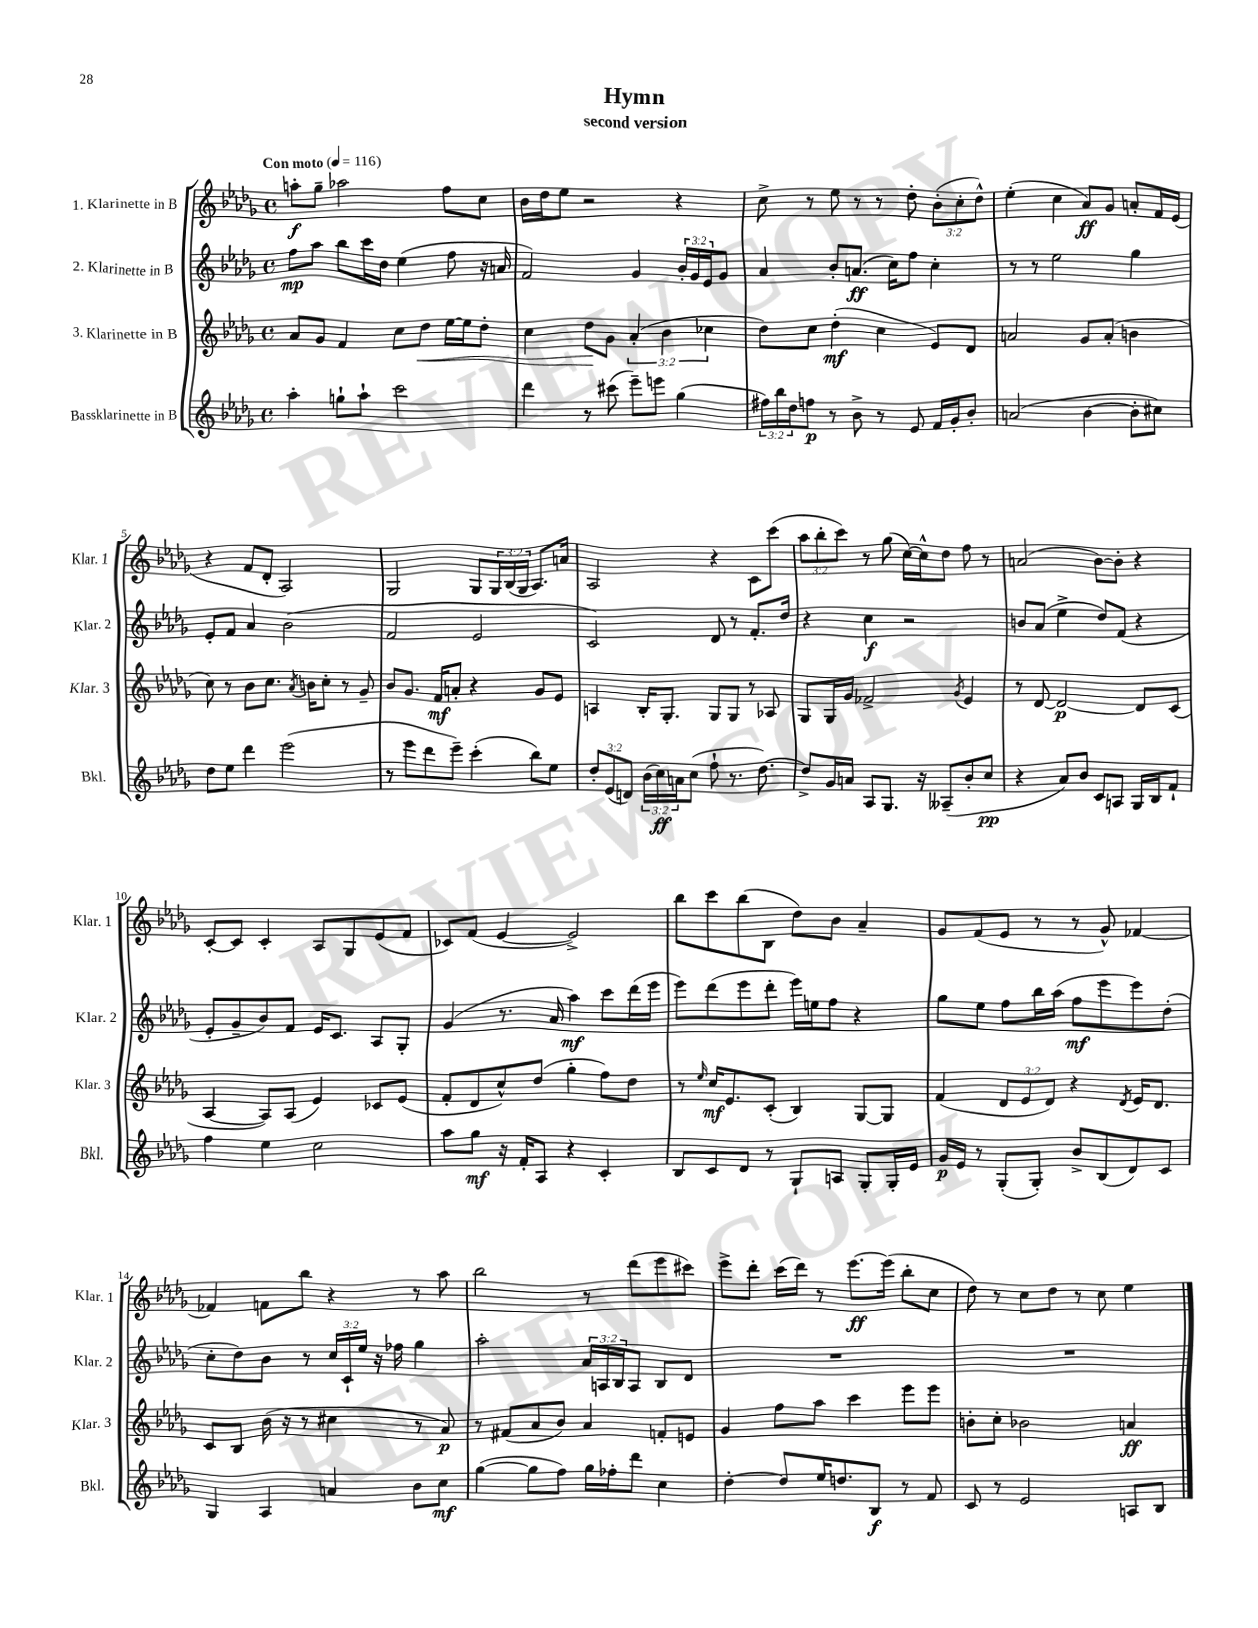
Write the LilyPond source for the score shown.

\header { title = "Hymn" subtitle = "second version" }
<<
\new StaffGroup <<
\new Staff = "s0" \with { instrumentName = "1. Klarinette in B" shortInstrumentName = "Klar. 1" } {
    \clef treble \key des \major \defaultTimeSignature \time 4/4 \override Staff.TupletNumber.text = #tuplet-number::calc-fraction-text \tempo "Con moto" 4 = 116
    a''8-.\f ges''8-- aes''2 f''8 c''8 |
    bes'16 des''16 ees''8 r2 r4 |
    c''8-> r8 ees''8 r8 r8 des''8-. \tuplet 3/2 { bes'8-.( c''8-. des''8-^) } |
    ees''4-.( c''4 aes'8\ff) ges'8 a'8-. f'16 ees'16( |
    r4 f'8 des'8-. aes2) |
    ges2 ges8 \tuplet 3/2 { ges16 bes16( ges16 } aes8.) a'16 |
    aes2 r4 c'8 c'''8( |
    \tuplet 3/2 { aes''8 bes''8-. c'''8) } r8 ges''8( c''16~) c''16-^ des''8 f''8 r8 |
    a'2( bes'8~) bes'8-. r4 |
    c'8~-. c'8 c'4-. aes8 ges8 ees'8( f'8 |
    ces'8) f'8( ees'4~ ees'2->) |
    bes''8 c'''8 bes''8( bes8 des''8) bes'8 aes'4-- |
    ges'8 f'8( ees'8 r8 r8 ges'8-^) fes'4~ |
    fes'4 f'8 bes''8 r4 r8 aes''8 |
    bes''2 r8 des'''8( ees'''8 cis'''8) |
    ees'''8-> des'''8-. c'''16( des'''16) r8 ees'''8.~\ff ees'''16( bes''8-. c''8 |
    des''8) r8 c''8 des''8 r8 c''8 ees''4 \bar "|." |
}
\new Staff = "s1" \with { instrumentName = "2. Klarinette in B" shortInstrumentName = "Klar. 2" } {
    \clef treble \key des \major \defaultTimeSignature \time 4/4 \override Staff.TupletNumber.text = #tuplet-number::calc-fraction-text
    f''8\mp aes''8 bes''8 c'''16 des''16 ees''4( f''8 r16 a'16 |
    f'2) ges'4 \tuplet 3/2 { bes'16-. ges'16 ees'16 } ges'8 |
    aes'4 bes'8-. a'8.\ff( c''16) f''8 c''4-. |
    r8 r8 ees''2 ges''4 |
    ees'8-. f'8 aes'4 bes'2( |
    f'2 ees'2 |
    c'2) des'8 r8 f'8.-. des''16 |
    r4 c''4\f r2 |
    b'8 aes'8( ees''4-> des''8) f'8( r4 |
    ees'8-. ges'8-- bes'8) f'8 ees'16 c'8. aes8 ges8-. |
    ges'4( r8. aes'16 aes''4\mf) c'''8 des'''16( ees'''16 |
    ees'''8) des'''8( ees'''8 des'''8-. ees'''16) e''16 f''8 r4 |
    ges''8 ees''8 f''8 bes''16 aes''16( f''8\mf ees'''8 ees'''8) des''8-.( |
    c''8-. des''8) bes'8 r8 \tuplet 3/2 { c''16 c'16-! ees''16 } r16 fes''16 ges''4 |
    aes''2-. \tuplet 3/2 { aes'16 a16 bes16 } a8 bes8 des'8 |
    R1 |
    R1 \bar "|." |
}
\new Staff = "s2" \with { instrumentName = "3. Klarinette in B" shortInstrumentName = "Klar. 3" } {
    \clef treble \key des \major \defaultTimeSignature \time 4/4 \override Staff.TupletNumber.text = #tuplet-number::calc-fraction-text
    aes'8 ges'8 f'4 c''8 des''8\< ees''16~ ees''16 des''8-. |
    c''4 des''8\! ges'8 \tuplet 3/2 { aes'4-.( bes'4 ces''4 } |
    des''8) c''8 des''4-.\mf( c''4 ees'8) des'8 |
    a'2 ges'8 a'8-.( b'4 |
    c''8) r8 bes'8 c''8. \acciaccatura { aes'8 } b'16 c''8-. r8 ges'8-- |
    bes'8 ges'8. f'16\mf a'8-. r4 ges'8 ees'8 |
    a4 bes16-. ges8.-. ges8 ges8 r8 aes8 |
    ges8 ges16 ges'16 fes'2-> \acciaccatura { ges'8 } ees'4 |
    r8 des'8~ des'2~\p des'8 c'8( |
    aes4~ aes8) aes8( ees'4) ces'8 ees'8( |
    f'8-. des'8 c''8-^) des''8( ges''4-. f''8) des''8 |
    r8 \grace { ees''16 } c''16\mf ees'8. c'8-.( bes4) ges8~ ges8 |
    f'4( \tuplet 3/2 { des'8 ees'8 des'8) } r4 \acciaccatura { des'8 } ees'16 des'8. |
    c'8 bes8 bes'16( r16 r8 cis''4 r8 aes'8\p) |
    r8 fis'8( aes'8 bes'8) aes'4 f'8-. e'8 |
    ges'4 f''8 aes''8 c'''4 ees'''8 ees'''8 |
    b'8-. c''8-. bes'2 a'4\ff \bar "|." |
}
\new Staff = "s3" \with { instrumentName = "Bassklarinette in B" shortInstrumentName = "Bkl." } {
    \clef treble \key des \major \defaultTimeSignature \time 4/4 \override Staff.TupletNumber.text = #tuplet-number::calc-fraction-text
    aes''4-. g''8-! aes''8-! c'''2 |
    des'''4 r8 cis'''8( ees'''8--) e'''8 ges''4( |
    \tuplet 3/2 { fis''16) bes''16 des''16 } f''8\p r8 bes'8-> r8 ees'8 f'16 ges'16-. bes'8-. |
    a'2( bes'4~ bes'8-. cis''8) |
    des''8 ees''8 des'''4 ees'''2( |
    r8 ees'''8 des'''8 ees'''8--) c'''4-.( bes''8) ees''8 |
    \tuplet 3/2 { des''8-. ees'8( d'8) } \tuplet 3/2 { bes'16( c''16\ff) a'16 } c''8( f''8-! r8. des''8.~) |
    des''8-> ges'16 a'16 aes8 ges8. r16 aeses8--( bes'8-. c''8\pp |
    r4 aes'8) bes'8 c'8 a8 ges16 bes16 f'8-! |
    f''4 ees''4 c''2 |
    aes''8 ges''8\mf r16 f'16-. aes8 r4 c'4-. |
    bes8 c'8 des'8 r8 ges8-! a8 ges8-. ges16-. ees'16 |
    ges'16\p ees'16 r8 ges8-.( ges8-.) bes'8-> bes8( des'8) c'8 |
    ges4 aes4 a'4 bes'8 c''8\mf |
    ges''4~( ges''8 f''8) ges''16 fes''16-. des'''8 c''4 |
    des''4~-. des''8 ees''16 d''8. bes8\f r8 f'8 |
    c'8 r8 ees'2 a8 bes8 \bar "|." |
}
>>
>>
